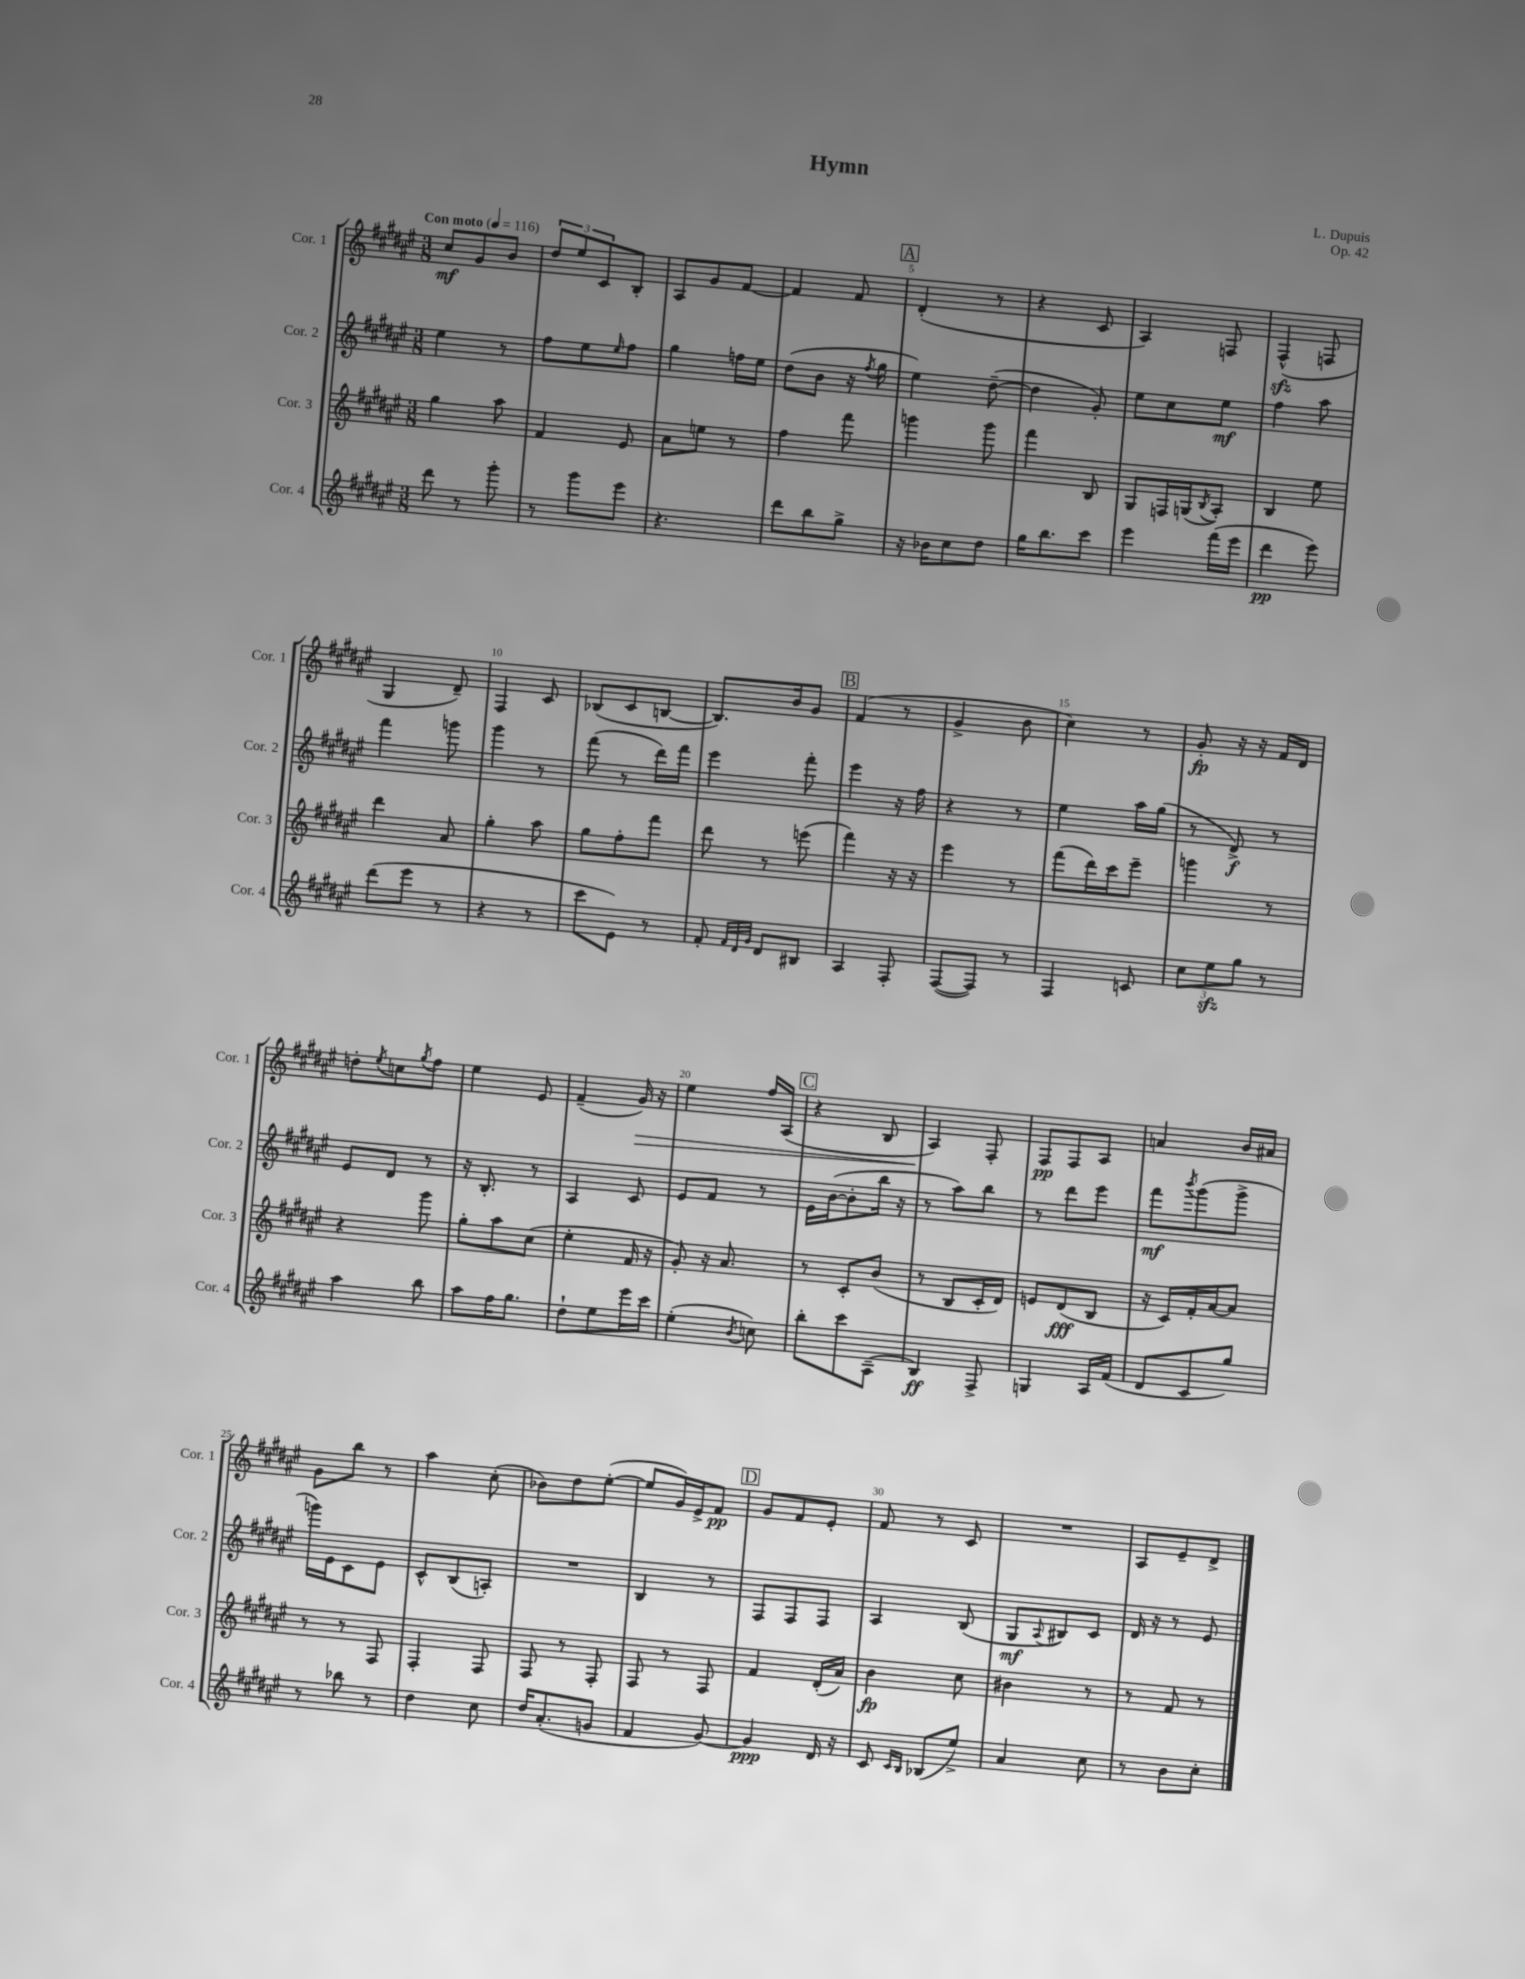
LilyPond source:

\header { title = "Hymn" composer = "L. Dupuis" opus = "Op. 42" }
<<
\new StaffGroup <<
\new Staff = "s0" \with { instrumentName = "Cor. 1" shortInstrumentName = "Cor. 1" } {
    \clef treble \key fis \major \numericTimeSignature \time 3/8 \tempo "Con moto" 4 = 116
    cis''8\mf gis'8 b'8 |
    \tuplet 3/2 { dis''8 eis''8 cis'8 } b8-. |
    ais8 gis'8 fis'8~ |
    fis'4 fis'8 |
    \mark \markup { \box "A" } dis'4-.( r8 |
    r4 cis'8 |
    ais4) f8 |
    fis4-^\sfz( f8 |
    gis4 dis'8--) |
    fis4 cis'8 |
    bes8( cis'8 b8~ |
    b8.) b'16 gis'8 |
    \mark \markup { \box "B" } fis'4( r8 |
    gis'4-> b'8 |
    cis''4) r8 |
    gis'8-.\fp r16 r16 fis'16 dis'16 |
    d''8-. \acciaccatura { eis''8 } c''8 \acciaccatura { gis''8 } fis''8 |
    eis''4 eis'8 |
    fis'4--( gis'16\>) r16 |
    eis''4 fis''16 ais16( |
    \mark \markup { \box "C" } r4 b8 |
    ais4\!) fis8-. |
    fis8\pp fis8 ais8 |
    a'4 b'16 ais'16 |
    gis'8 b''8 r8 |
    ais''4 cis''8-.( |
    bes'8) dis''8 eis''8~-.( |
    eis''8 gis'16) eis'16-> fis'8\pp |
    \mark \markup { \box "D" } gis'8 fis'8 eis'8-. |
    fis'8 r8 cis'8 |
    R4. |
    ais8 eis'8-- dis'8-> \bar "|." |
}
\new Staff = "s1" \with { instrumentName = "Cor. 2" shortInstrumentName = "Cor. 2" } {
    \clef treble \key fis \major \numericTimeSignature \time 3/8
    eis''4 r8 |
    fis''8 eis''8 \grace { eis''16 } fis''8 |
    gis''4 f''16 eis''16 |
    dis''8( b'8 r16 \acciaccatura { fis''8 } gis''16 |
    \mark \markup { \box "A" } eis''4) dis''8~--( |
    dis''4 gis'8-.) |
    eis''8 cis''8 eis''8\mf |
    fis''4 ais''8 |
    fis'''4 g'''8 |
    gis'''4 r8 |
    fis'''8( r8 dis'''16) fis'''16 |
    eis'''4 fis'''8-. |
    \mark \markup { \box "B" } eis'''4 r16 fis''16 |
    r4 r8 |
    eis''4 ais''16 gis''16( |
    r8 dis'8->\f) r8 |
    eis'8 dis'8 r8 |
    r16 b8.-. r8 |
    ais4 cis'8 |
    eis'8 fis'8 r8 |
    \mark \markup { \box "C" } eis'16 b'16~( b'8-. b''16 r16 |
    r8 ais''8) b''8 |
    r8 dis'''8 eis'''8 |
    fis'''8\mf \acciaccatura { b'''8 } gis'''8( gis'''8-> |
    g'''16) eis'16 cis'8 eis'8 |
    cis'8-^ b8( a8-.) |
    R4. |
    b4 r8 |
    \mark \markup { \box "D" } fis8 fis8 fis8 |
    ais4 b8( |
    gis8\mf \appoggiatura { ais8 } bis8) cis'8 |
    dis'16 r16 r8 eis'8 \bar "|." |
}
\new Staff = "s2" \with { instrumentName = "Cor. 3" shortInstrumentName = "Cor. 3" } {
    \clef treble \key fis \major \numericTimeSignature \time 3/8
    gis''4 ais''8 |
    fis'4 eis'8 |
    ais'8 e''8 r8 |
    fis''4 fis'''8 |
    \mark \markup { \box "A" } g'''4 g'''8 |
    fis'''4 b8 |
    gis8 f16 g16( \acciaccatura { b8 } ais8-.) |
    b4 eis''8 |
    dis'''4 ais'8 |
    gis''4-. ais''8 |
    gis''8 fis''8-. fis'''8 |
    dis'''8 r8 e'''8( |
    \mark \markup { \box "B" } fis'''4) r16 r16 |
    eis'''4 r8 |
    fis'''8( dis'''16) cis'''16 eis'''8-- |
    g'''4 r8 |
    r4 gis'''8 |
    gis''8-. ais''8 cis''8( |
    eis''4-. fis'16 r16 |
    gis'8-.) r16 ais'8. |
    \mark \markup { \box "C" } r8 cis'8-. b'8( |
    r8 b8 cis'16-. dis'16) |
    e'8 dis'8\fff( b8 |
    r16 cis'16) fis'16-. ais'16~ ais'8 |
    r8 r8 fis8 |
    fis4-. fis8 |
    fis8 r8 fis8-. |
    fis8 r8 fis8 |
    \mark \markup { \box "D" } fis'4 dis'16-.( ais'16) |
    b'4\fp cis''8 |
    bis'4 r8 |
    r8 fis'8 r8 \bar "|." |
}
\new Staff = "s3" \with { instrumentName = "Cor. 4" shortInstrumentName = "Cor. 4" } {
    \clef treble \key fis \major \numericTimeSignature \time 3/8
    dis'''8 r8 gis'''8-. |
    r8 gis'''8 eis'''8 |
    r4. |
    dis'''8 b''8 gis''8-> |
    \mark \markup { \box "A" } r16 bes'16 cis''8 dis''8 |
    gis''16 b''8. cis'''8 |
    eis'''4 fis'''16( eis'''16 |
    dis'''4\pp eis'''8) |
    dis'''8( eis'''8 r8 |
    r4 r8 |
    cis'''8 eis'8) r8 |
    fis'8-. \grace { fis'32 dis'32 gis'32 } dis'8 bis8 |
    \mark \markup { \box "B" } ais4 fis8-. |
    fis8~( fis8) r8 |
    fis4 c'8 |
    \tuplet 3/2 { cis''8 eis''8\sfz gis''8 } r8 |
    ais''4 b''8 |
    ais''8 fis''16 gis''8. |
    dis''8-! eis''8 eis'''16 cis'''16 |
    eis''4-.( \acciaccatura { b'8 } c''8) |
    \mark \markup { \box "C" } b''8-. cis'''8 ais8--( |
    b4\ff) fis8-> |
    g4 ais16 fis'16( |
    dis'8 cis'8 gis''8) |
    r8 bes''8 r8 |
    dis''4 cis''8 |
    dis''16 ais'8.-.( g'8 |
    fis'4 gis'8~) |
    \mark \markup { \box "D" } gis'4\ppp dis'16 r16 |
    cis'8 \grace { cis'16 b16 } bes8( eis''8->) |
    ais'4 cis''8 |
    r8 b'8 cis''8-. \bar "|." |
}
>>
>>
\layout { \context { \Score \override BarNumber.break-visibility = ##(#f #t #t) barNumberVisibility = #(every-nth-bar-number-visible 5) } }
